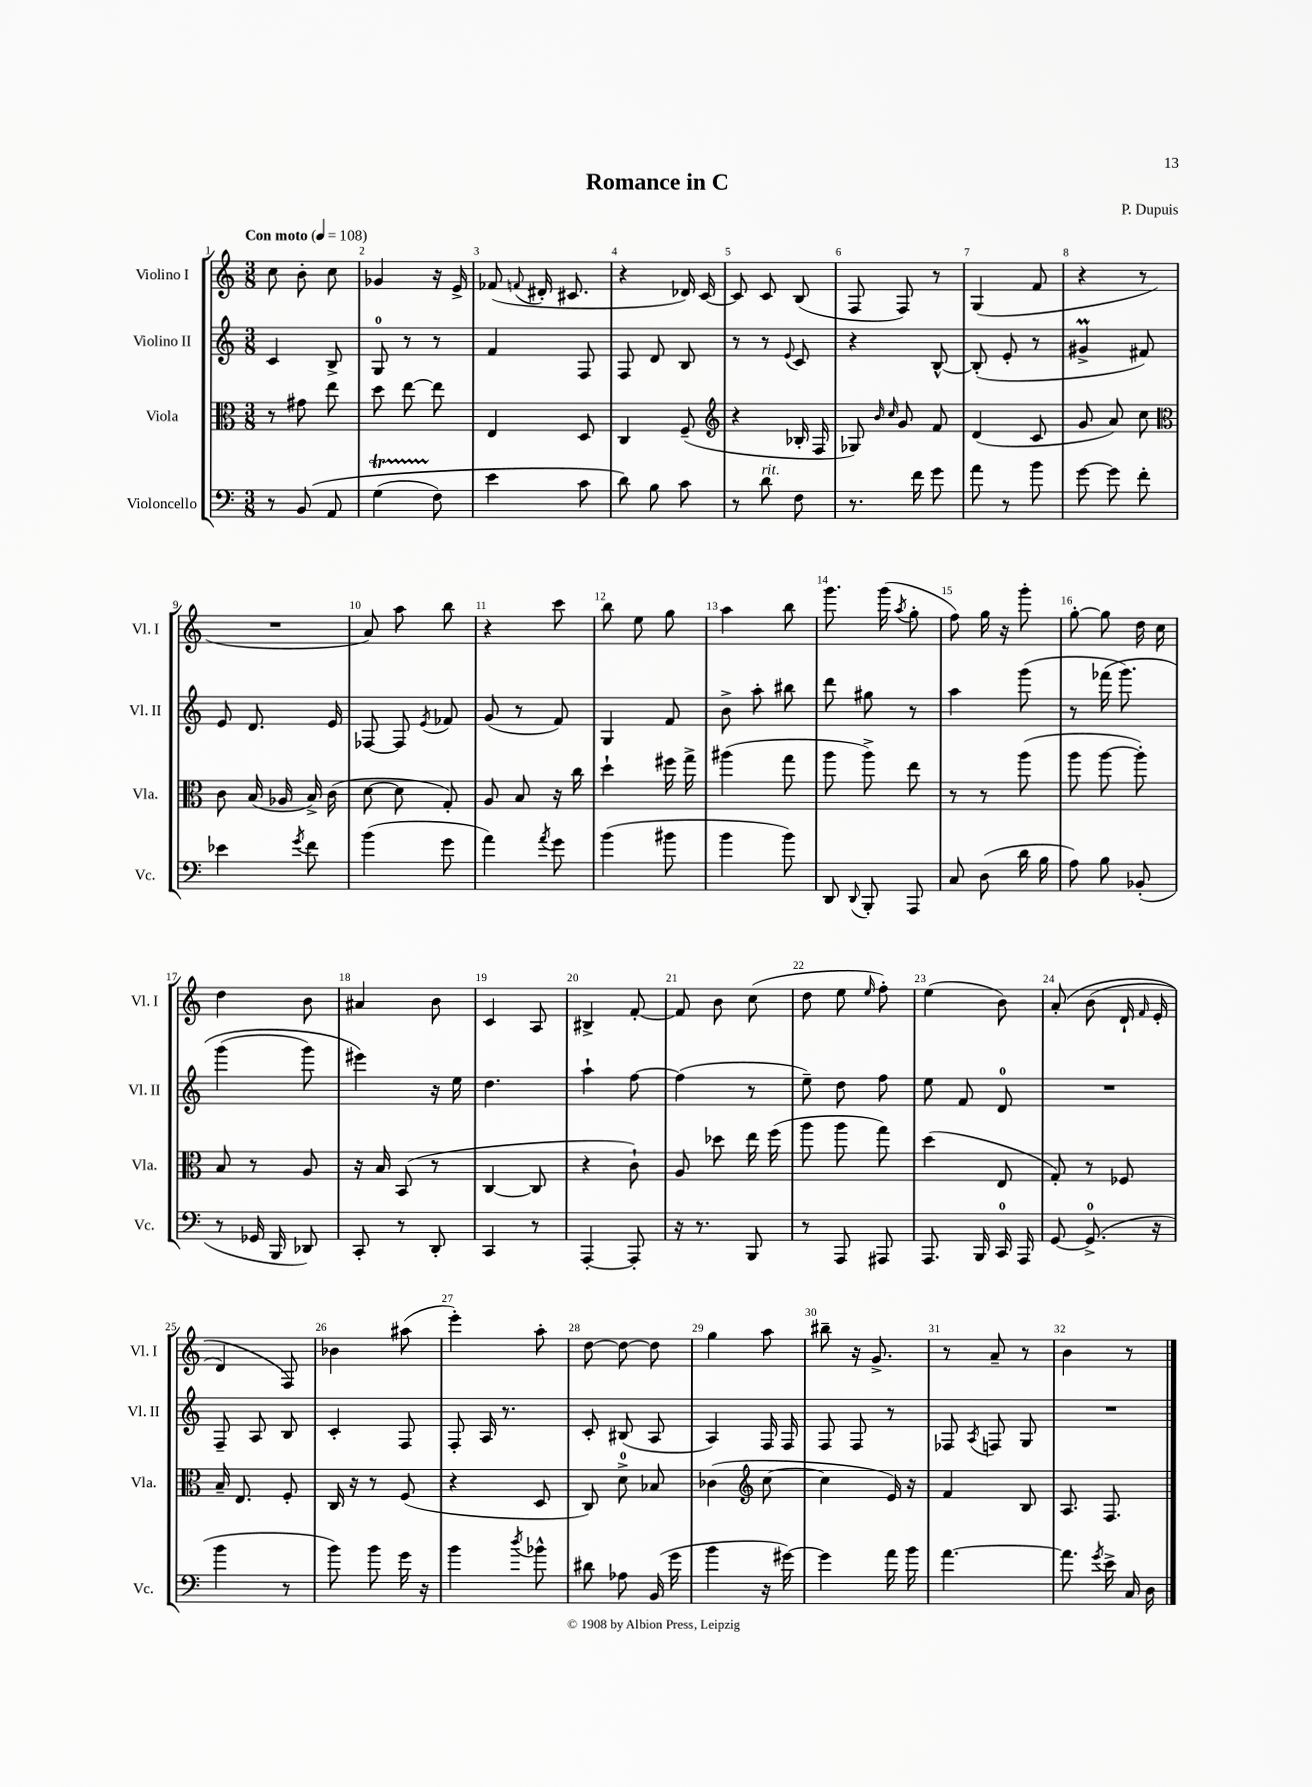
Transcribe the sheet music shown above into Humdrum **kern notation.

**kern	**kern	**kern	**kern
*staff4	*staff3	*staff2	*staff1
*clefF4	*clefC3	*clefG2	*clefG2
*k[]	*k[]	*k[]	*k[]
*M3/8	*M3/8	*M3/8	*M3/8
*MM108	*MM108	*MM108	*MM108
8r	8r	4c	8cc
&(8BB	8g#	.	8b'
8AA	8ee	8B^	8cc
=	=	=	=
(4G	8dd	8G	4g-
.	[8ee	8r	.
8F)	8ee]	8r	16r
.	.	.	16e^
=	=	=	=
4e	4E	4f	(8f-
.	.	.	8qqf
.	.	.	16d#'
.	.	.	8.c#
8c	8D	8F	.
=	=	=	=
8d&)	4C	8F	4r
8B	.	8d	.
8c	(8F~	8B	16d-)
.	.	.	[16c
=	=	=	=
*	*clefG2	*	*
8r	4r	8r	8c]
8d	.	8r	8c
.	.	8qqe	.
8F	16B-'	8c	(8B
.	16F	.	.
=	=	=	=
8.r	8G-)	4r	8F
.	16qqb	.	.
.	16qqcc	.	.
.	8g	.	8F)
16f	.	.	.
8g	8f	[8B^^	8r
=	=	=	=
8a	(4d	(8B']	(4G
8r	.	8e'	.
8b	8c	8r	8f
=	=	=	=
[8g	8g	4g#^	4r
8g]	8a)	.	.
8f'	8cc	8f#)	8r
=	=	=	=
*	*clefC3	*	*
4e-	8c	8e	4.r
.	(16B	8.d	.
.	16A-	.	.
8qg	.	.	.
8f	16B^)	.	.
.	(16c	16e	.
=	=	=	=
(4b	[8d	[8F-	8a)
.	8d]	8F-]	8aa
.	.	8qe	.
8g	8G')	8f-	8bb
=	=	=	=
4a)	8A	(8g	4r
.	8B	8r	.
8qa	.	.	.
8g	16r	8f)	8ccc
.	16cc	.	.
=	=	=	=
(4b	4dd`	4G	8bb
.	.	.	8ee
8b#	16ff#	8f	8gg
.	16gg^	.	.
=	=	=	=
4b	(4aa#	8b^	4aa
.	.	8aa'	.
8b)	8gg	8bb#	8bb
=	=	=	=
8DD	8aa	8ddd	8.ggg
8qqDD	.	.	.
8BBB'	8aa^)	8gg#	.
.	.	.	(16ggg
.	.	.	8qaa
8AAA	8ee	8r	8gg'
=	=	=	=
8C	8r	4aa	8ff)
(8D	8r	.	16gg
.	.	.	16r
16d	(8aa	(8ggg	8ggg'
16B	.	.	.
=	=	=	=
8A)	8aa	8r	[8gg'
8B	[8aa	&(16fff-	8gg]
.	.	8.ggg)	.
(8BB-'	8aa'])	.	16dd
.	.	.	16cc
=	=	=	=
8r	8B	(4ggg	4dd
16GG-	8r	.	.
16BBB	.	.	.
8DD-)	8A	8ggg)	8b
=	=	=	=
8CC'	16r	4eee#&)	4a#
.	16B	.	.
8r	(8BB	.	.
8DD'	8r	16r	8b
.	.	16ee	.
=	=	=	=
4CC	[4C	4.dd	4c
8r	8C]	.	8A
=	=	=	=
[4AAA'	4r	4aa`	4B#^
8AAA']	8c`)	[8ff	[8f'
=	=	=	=
16r	8A	(4ff]	8f]
8.r	.	.	.
.	8dd-	.	8b
8BBB	16ee	8r	(8cc
.	(16ff	.	.
=	=	=	=
8r	8aa	8ee~)	8dd
8AAA	8aa	8dd	8ee
.	.	.	16qqee
8AAA#	8gg)	8ff	8ff')
=	=	=	=
8.AAA	(4dd	8ee	(4ee
.	.	8f	.
16BBB	.	.	.
16CC	8E	8d	8b)
16AAA	.	.	.
=	=	=	=
[8GG	8G')	4.r	&(8a'
(8.GG^]	8r	.	(8b
.	8F-	.	16d`
.	.	.	16qqf
16r	.	.	16e'
=	=	=	=
4b	16B~	8F~	4d)
.	8.E	.	.
.	.	8A	.
8r	8F'	8B	8F&)
=	=	=	=
8b)	16C	4c'	4b-
.	16r	.	.
8b	8r	.	.
16g	(8F	8F	(8aa#
16r	.	.	.
=	=	=	=
4b	4r	8F'	4eee')
.	.	16A	.
.	.	8.r	.
8qdd	.	.	.
8b-^^	8D	.	8aa'
=	=	=	=
8d#	8C)	8c'	[8dd
8A-	8d^	(8B#	8dd_
(16BB	8B-	8A	8dd]
16g	.	.	.
=	=	=	=
4b	(4c-	4A)	4gg
*	*clefG2	*	*
16r	[8cc	16F	8aa
[16g#)	.	16F	.
=	=	=	=
4g#]	4cc]	8F	8bb#~
.	.	8F	16r
.	.	.	8.g^
16a	16e)	8r	.
16b	16r	.	.
=	=	=	=
[4.a	4f	8F-	8r
.	.	8qA	.
.	.	8F	8a~
.	8B	8G	8r
=	=	=	=
8.a]	8.A	4.r	4b
8qg	.	.	.
16e^	8.F	.	.
16C	.	.	8r
16D	.	.	.
==	==	==	==
*-	*-	*-	*-
